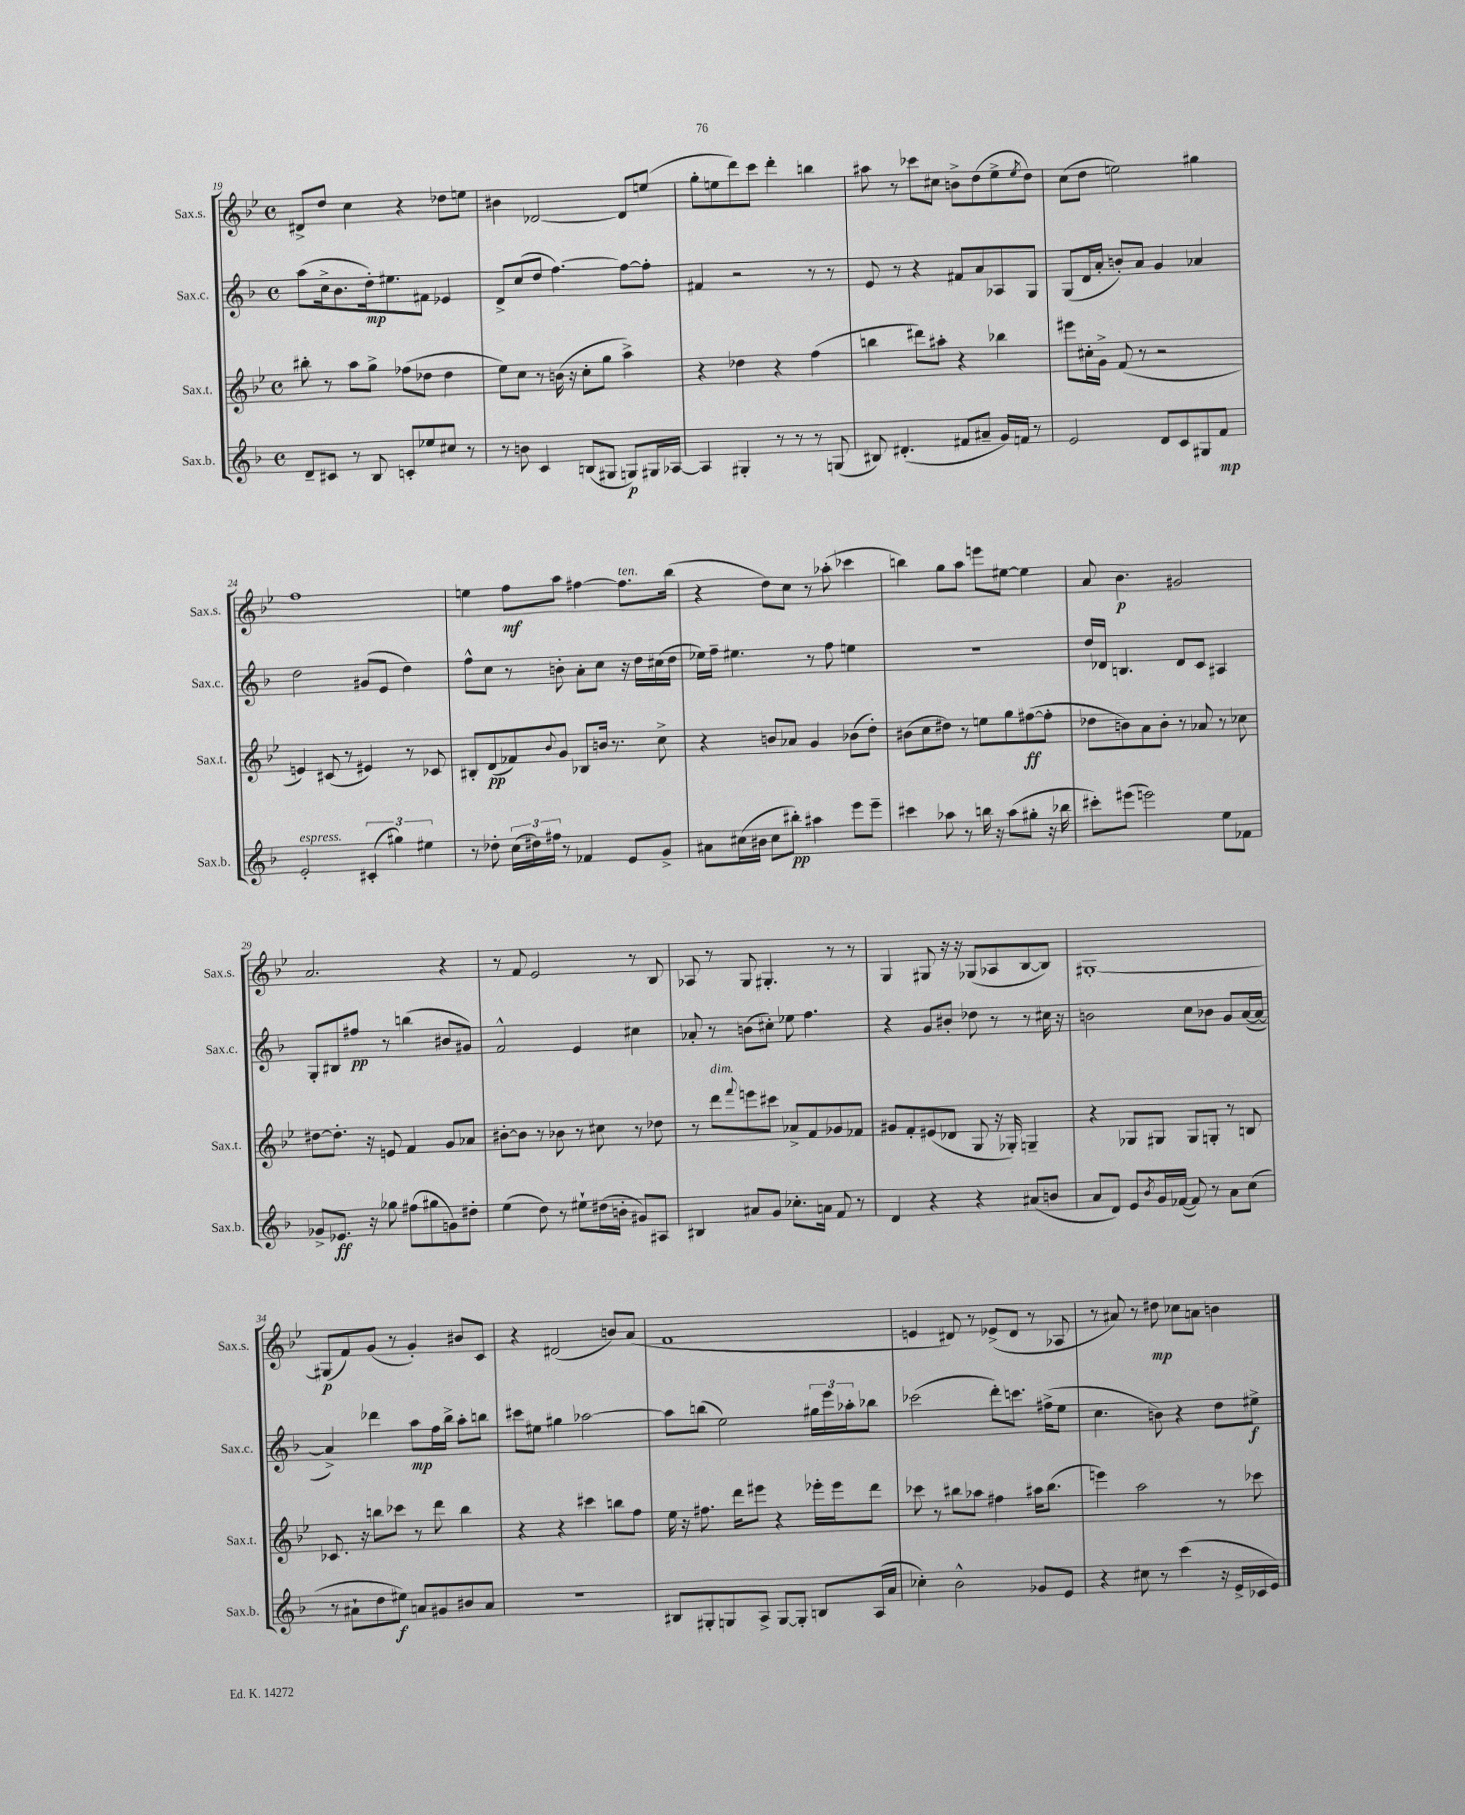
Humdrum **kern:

**kern	**kern	**kern	**kern
*staff4	*staff3	*staff2	*staff1
*clefG2	*clefG2	*clefG2	*clefG2
*k[b-]	*k[b-e-]	*k[b-]	*k[b-e-]
*M4/4	*M4/4	*M4/4	*M4/4
*met(c)	*met(c)	*met(c)	*met(c)
8d~	8bb#'	(8aa	8d#^
8c#	8r	16cc^	8dd
.	.	8.b-	.
8r	8aa	.	4cc
8B-	8gg^	16dd')	.
.	.	8.ee#	.
8c'	(8ff-	.	4r
8ee-	8dd-	8f#	.
8cc#	4dd-	4e-	8dd-
8r	.	.	8ee
=	=	=	=
8r	8ee-)	8d^	4b#
8b	8cc	(8cc	.
4c	8r	8dd	[2d-
.	(16b	[4.ff)	.
.	16r	.	.
(8B	8cc'	.	.
8G#	8gg	.	.
8G)	4aa^)	8ff_	8d-]
16G#	.	8ff']	(8ee
[16A-	.	.	.
=	=	=	=
4A-]	4r	4f#	8gg'
.	.	.	8ee
4G#'	4dd-	2r	8ddd)
.	.	.	8ccc
8r	4r	.	4ddd'
8r	.	.	.
8r	(4ff	8r	4bb
(8G	.	8r	.
=	=	=	=
8B#)	4bb	8e	8aa#
(4.d#'	.	8r	8r
.	8ddd#)	4r	8ccc-
.	8aa#'	.	8cc#
8f#	4r	8f#	8b^
8a#~	.	8a	(8dd
16g)	4bb-	8A-	8ee-^
16f	.	.	.
.	.	.	8qee-
8r	.	8G	8dd)
=	=	=	=
2e	8eee#	(8G	(8cc
.	16cc#'	16d	8dd
.	16g^	16a'	.
.	(8f	8b')	2ee)
.	8r	8a	.
8d	2r	4g	.
8c	.	.	.
8G#	.	4a-	4gg#
8f	.	.	.
=	=	=	=
2e'	4e)	2dd	1ff
.	(8c#	.	.
.	8r	.	.
(6c#'	4e#)	(8g#	.
.	.	8e	.
6gg#)	.	.	.
.	8r	4dd)	.
6ee#	.	.	.
.	8c-	.	.
=	=	=	=
8r	8B#'	8ff^^	4ee
8dd-'	(8d	8cc	.
(24cc	8f-)	8r	8ff
24dd#)	.	.	.
24ff#	.	.	.
.	8qqb-	.	.
8r	8g	8b'	8aa
4f-	8B-	8a'	[4ff#
.	16b	8cc	.
.	8.r	.	.
8e	.	16r	8.ff#]
.	.	16dd	.
8g^	8cc^	(16cc#	.
.	.	16dd	(16bb-
=	=	=	=
8a#	4r	16ee-)	4r
.	.	16ff~	.
(16cc#	.	4.ee#	.
16b#	.	.	.
8cc#	8b	.	8dd)
8bb#')	8a-	.	8cc
4aa#	4g	8r	8r
.	.	8ff	(8aa-'
8eee	(8b-	4ee	4ccc-
8eee~	8dd')	.	.
=	=	=	=
4ccc#	(8b#	1r	4bb)
.	8cc	.	.
8aa-	8dd#)	.	8gg
8r	8r	.	8aa
16bb	8ee	.	8eee
16r	.	.	.
(8aa-	8gg	.	[8ee#
8gg#'	([8ff#	.	4ee#]
16r	8ff#']	.	.
16bb-	.	.	.
=	=	=	=
8ccc#')	8dd-	16dd	8a
.	.	16d-	.
(8eee#	8b)	4.B	4.b-
2eee)	8a	.	.
.	8b'	.	.
.	8r	8d-	2g#
.	8a-	8c	.
8ee	8r	4A#	.
8f-	8cc-	.	.
=	=	=	=
8g-^	[8dd#	8G'	2.a
8.e-	8.dd#']	8B#	.
.	.	8ff#	.
16r	16r	.	.
8gg-	8e	8r	.
(8ff#	4f	(4bb	.
8gg#	.	.	.
8g)	8g	8b#	4r
8dd#'	8a-	8g#)	.
=	=	=	=
(4ee	[8b#'	2f^^	8r
.	8b#]	.	8f
8dd)	8r	.	2e-
8r	8b-	.	.
8ee#`	8r	4e	.
(16dd#	8cc#	.	.
16b'	.	.	.
8g#)	8r	4cc#	8r
8A#	8dd-	.	8B-
=	=	=	=
4B#	8r	8a-'	8A-
.	8ddd	8r	8r
.	8qqfff	.	.
8a#	8eee	(8b	8G
8g	8ccc#	8cc#')	4.G#'
8.cc-'	8a-^	8ee-	.
.	8f	4.ff	.
16a	.	.	.
8f	8g-	.	8r
8r	8f-	.	8r
=	=	=	=
4d	8g#	4r	4G
.	8f'	.	.
4r	(8e#	8g	8G#
.	8d-	8b#'	16r
.	.	.	16r
4r	8G	8dd-	(8G-
.	16r	8r	8A-
.	16G-')	.	.
(8a#	4G~	8r	[8B-
8b	.	16cc#	8B-])
.	.	16r	.
=	=	=	=
8a	4r	2b	[1G#'
8d)	.	.	.
8e	8G-	.	.
8qb-	.	.	.
16g	8G#	.	.
([16f-	.	.	.
8f-])	8G#	8cc	.
8r	8G'	8b-	.
8a	8r	8g	.
(8cc	8B	([16a	.
.	.	16a_	.
=	=	=	=
8r	8.c-	4a^])	(8G#]
8a#`	.	.	8f)
.	16r	.	.
8dd	8bb	4ddd-	(8g
8ee#)	8ccc-	.	8r
8a	8r	8aa	4g')
8g#	8ddd	16ff	.
.	.	16bb-^	.
8b#	4bb	8aa'	8b#
8a	.	8bb	8c
=	=	=	=
1r	4r	8ccc#	4r
.	.	8ee#	.
.	4r	4gg#	(2d#
.	4ccc#	[2aa-	.
.	8bb	.	8b)
.	8ff	.	(8a
=	=	=	=
8B#	16ee-	8aa-]	1f
.	16r	.	.
8G#'	8.ff#	(8bb	.
8G	.	2ee)	.
.	16ddd	.	.
8A^	8eee#	.	.
[8G	4r	.	.
8G']	.	.	.
8B	16eee-'	24gg#	.
.	.	24eee	.
.	16eee-	.	.
.	.	24aa-'	.
(16A	8ddd	8bb-	.
16a	.	.	.
=	=	=	=
4cc-')	8ccc-	(2ccc-	4e
.	8r	.	.
2b-^^	8bb#	.	8d#)
.	8aa-	.	8r
.	4ff#	8ddd')	(8e-^
.	.	8.ccc	8d#
8g-	16aa#	.	8r
.	(8.bb#	(16ff#^	.
8e	.	8ee	8A-
=	=	=	=
4r	4eee)	4.cc	8r
.	.	.	8a#)
8cc#	2aa	.	8r
8r	.	8b)	8dd#
(4ccc	.	4r	8cc-
.	.	.	8a
16r	8r	8dd	4b
16e^	.	.	.
16c-	8ccc-	8ee#^	.
16e)	.	.	.
==	==	==	==
*-	*-	*-	*-
